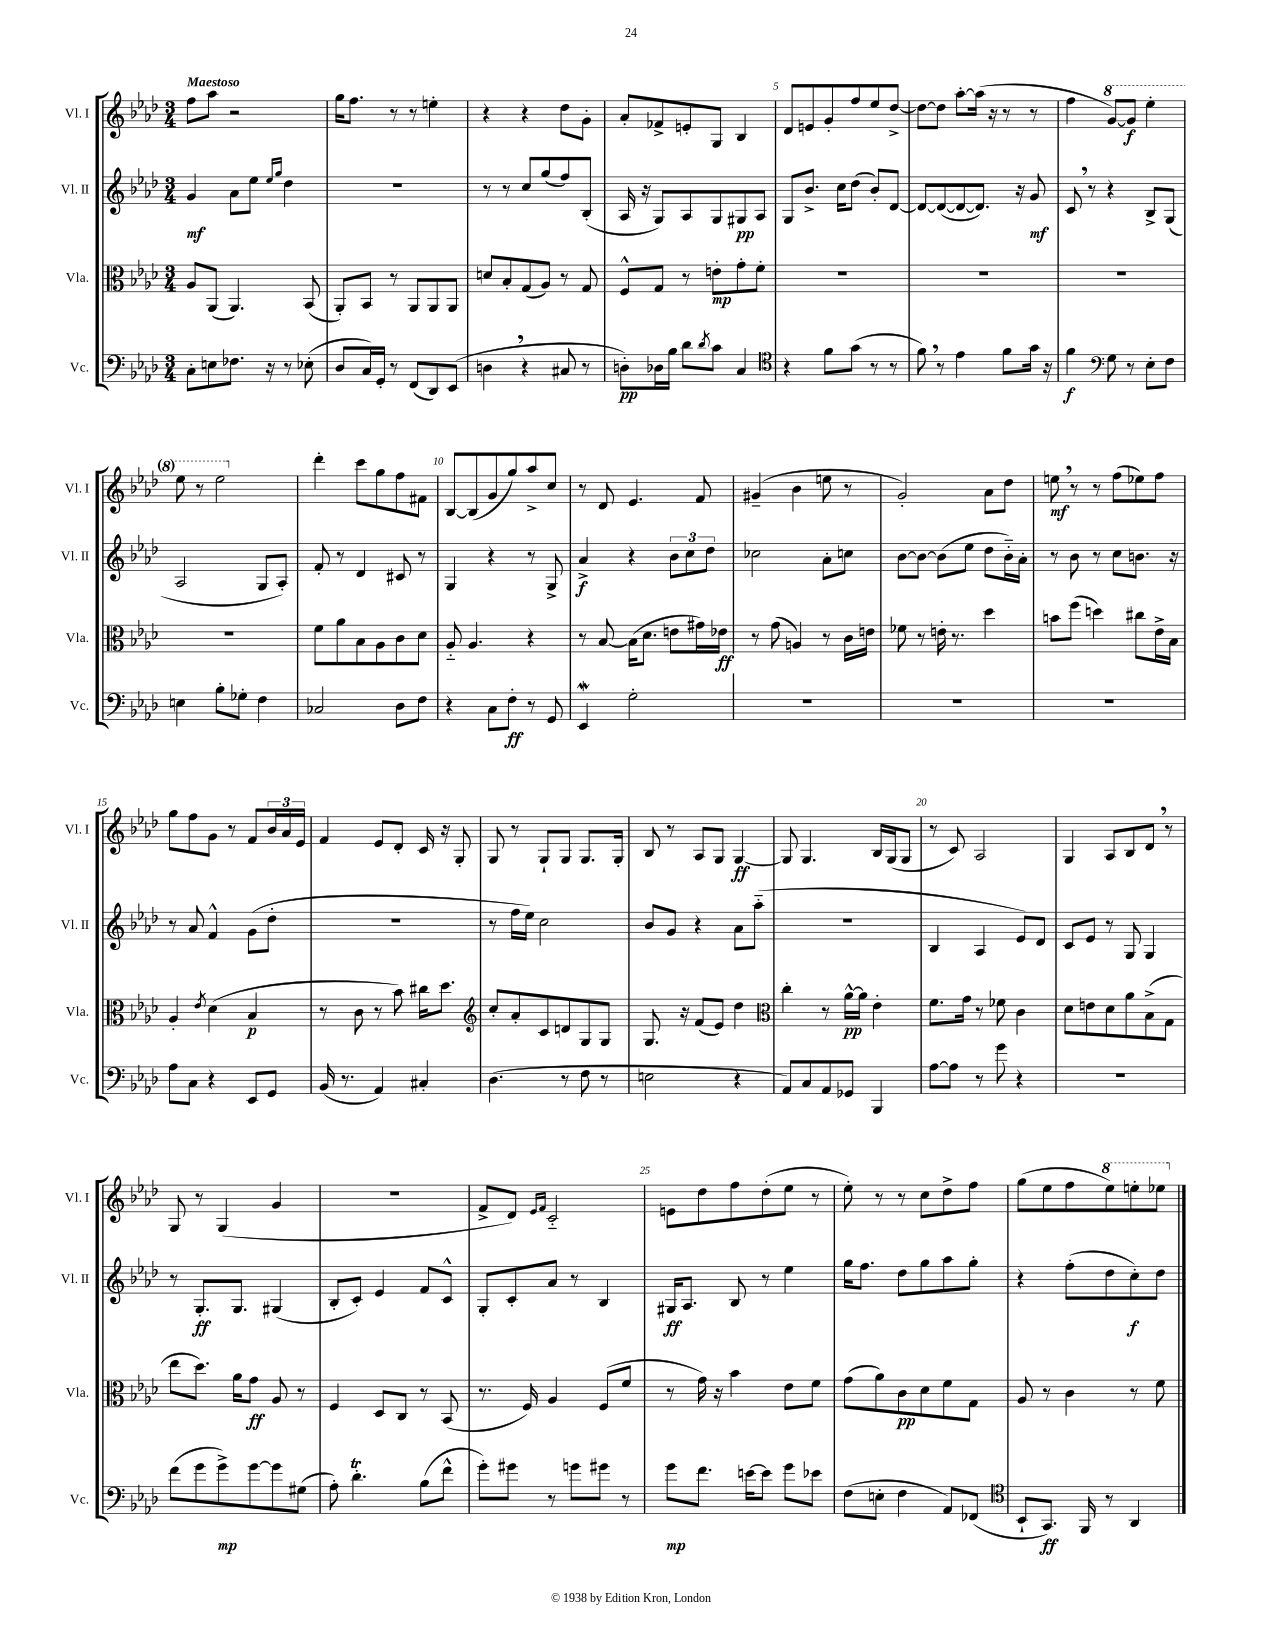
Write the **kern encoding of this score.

**kern	**kern	**kern	**kern
*staff4	*staff3	*staff2	*staff1
*clefF4	*clefC3	*clefG2	*clefG2
*k[b-e-a-d-]	*k[b-e-a-d-]	*k[b-e-a-d-]	*k[b-e-a-d-]
*M3/4	*M3/4	*M3/4	*M3/4
8C'	8A-	4g	8ff
8E	(8AA-	.	8aa-
8.F-	4.AA-)	8a-	2r
.	.	8ee-	.
16r	.	.	.
.	.	16qqee-	.
.	.	16qqgg	.
8r	.	4dd-	.
(8E-'	(8BB-	.	.
=	=	=	=
8D-	8AA-')	2.r	16gg
.	.	.	8.ff
16C)	8BB-	.	.
16GG'	.	.	.
8r	8r	.	8r
(8FF	8AA-	.	8r
8DD-)	8AA-	.	4ee'
(8EE-	8AA-	.	.
=	=	=	=
4D	8d	8r	4r
.	8B-'	8r	.
4r	(8G	8cc	4r
.	8A-)	(8gg	.
8C#	8r	8ff)	8dd-
8r	8G	(8B-'	8g'
=	=	=	=
8D')	8F^^	16A-	8a-'
.	.	16r	.
16D-	8G	8G)	8f-^
16B-	.	.	.
8d-	8r	8A-	8e'
8qd-	.	.	.
8c	8e'	8G	8G
4C	8g'	8G#	4B-
.	8f'	8A-	.
=	=	=	=
*clefC4	*	*	*
4r	2.r	8G	8d-
.	.	8.b-^	8e
8f	.	.	8g'
.	.	16cc	.
(8g	.	(8dd-	8ff
8r	.	8b-')	8ee-
8r	.	[8d-	[8dd-^
=	=	=	=
8f)	2.r	8d-_	8dd-_
8r	.	(8d-_	8dd-]
4e-	.	8d-_	[8aa-'
.	.	8.d-])	(16aa-]
.	.	.	16r
8f	.	.	8r
.	.	16r	.
16g	.	8g	8r
16r	.	.	.
=	=	=	=
4f	2.r	8c	4ff
.	.	8r	.
*clefF4	*	*	*
8G	.	4r	[8gg)
8r	.	.	8gg]
8E-'	.	8B-^	4eee-'
8F	.	(8G	.
=	=	=	=
4E	2.r	2A-	8eee-
.	.	.	8r
8B-'	.	.	2eee-
8G-'	.	.	.
4F	.	8G	.
.	.	8A-')	.
=	=	=	=
2C-	8f	8f'	4ddd-'
.	8a-	8r	.
.	8B-	4d-	8ccc
.	8A-	.	8gg
8D-	8c	8c#	8ff
8F	8d-	8r	8f#
=	=	=	=
4r	8A-'~	4G	[8B-
.	4.A-	.	(8B-]
8C	.	4r	8g
8F'	.	.	8gg)
8r	4r	8r	8aa-^
8GG	.	8G^	8cc
=	=	=	=
4EE-	8r	4a-^	8r
.	[8B-	.	8d-
2G'	(16B-]	4r	4.e-
.	8.d-	.	.
.	8e	12b-	.
.	.	12cc	.
.	16g#)	.	8f
.	.	12dd-	.
.	16e-	.	.
=	=	=	=
2.r	8r	2cc-	(4g#~
.	(8g	.	.
.	4A)	.	4b-
.	8r	8a-'	8ee
.	16c	8cc	8r
.	16e	.	.
=	=	=	=
2.r	8f-	[8b-	2g')
.	8r	8b-_	.
.	16e'	(8b-]	.
.	8.r	.	.
.	.	8ee-	.
.	4dd-	8dd-	8a-
.	.	16b-'~)	8dd-
.	.	16a-'	.
=	=	=	=
2.r	8b	8r	8ee
.	(8ff	8b-	8r
.	4dd)	8r	8r
.	.	8cc	(8ff
.	8cc#	8.b	8ee-)
.	16e-^	.	8ff
.	16B-	16r	.
=	=	=	=
8A-	4A-'	8r	8gg
8C	.	8a-	8ff
.	8qe-	.	.
4r	(4d-	4f^^	8g
.	.	.	8r
8EE-	4B-	(8g	8f
8GG	.	8dd-'	24b-
.	.	.	24a-
.	.	.	24e-
=	=	=	=
(16BB-	8r	2.r	4f
8.r	.	.	.
.	8c	.	.
4AA-)	8r	.	8e-
.	8b-)	.	8d-'
4C#'	16cc#	.	16c
.	8.dd-	.	16r
.	.	.	8G'
=	=	=	=
*	*clefG2	*	*
(4.D-	8cc'	8r	8G
.	8a-'	16ff	8r
.	.	16ee-)	.
.	8c	2cc	8G`
8r	8d	.	8G
8F	8G	.	8.G
8r	8G	.	.
.	.	.	16G'
=	=	=	=
2E	8.G	8b-	8B-
.	.	8g	8r
.	16r	.	.
.	(8f	4r	8A-
.	8e-)	.	8G
4r	4dd-	8a-	[4G
.	.	(8aa-'~	.
=	=	=	=
*	*clefC3	*	*
8AA-)	4cc'	2.r	8G]
8C	.	.	4.G
8AA-	8r	.	.
8GG-	[16a-^^	.	.
.	16a-]	.	.
4BBB-	4e-'	.	16B-
.	.	.	(16G
.	.	.	8G
=	=	=	=
[8A-	8.f	4B-	8r
8A-]	.	.	8c)
.	16g	.	.
8r	8r	4A-	2A-
8g	8f-	.	.
4r	4c	8e-)	.
.	.	8d-	.
=	=	=	=
2.r	8d-	8c	4G
.	8e	8e-	.
.	8d-	8r	8A-
.	8a-	8G	8B-
.	(8B-^	4G	8d-
.	8G	.	8r
=	=	=	=
(8f	8ee-	8r	8G
8g	8.dd-)	8.G'	8r
8g^)	.	.	(4G
.	16a-	8.G	.
[8g	8g	.	.
8g]	8A-	(4G#	4g
(8G#	8r	.	.
=	=	=	=
8A-')	4F	8B-'	2.r
4.d-'	.	8c')	.
.	8D-	4e-	.
.	8C	.	.
(8B-	8r	8f	.
8f^^	(8BB-	8c^^	.
=	=	=	=
8g')	8.r	8G'	8f^
8g#	.	8c'	8d-)
.	16F)	.	.
.	.	.	16qqe-
.	.	.	16qqf
8r	4A-	8a-	2c'~
8g	.	8r	.
8g#	(8F	4B-	.
8r	8f	.	.
=	=	=	=
8g	8r	16G#	8e
.	.	8.A-	.
8.f	16g)	.	8dd-
.	16r	.	.
.	4b-	8B-	8ff
[16e	.	.	.
8e]	.	8r	(8dd-'
8g	8e-	4ee-	8ee-
8e-	8f	.	8r
=	=	=	=
(8F	(8g	16gg	8ee-')
.	.	8.ff	.
8E'	8a-)	.	8r
4F	8c	8dd-	8r
.	8d-	8gg	8cc
8AA-)	8f	8aa-	8dd-^
(8FF-	8G	8gg'	8ff
=	=	=	=
*clefC4	*	*	*
8BB-`	8A-	4r	(8gg
8.GG)	8r	.	8ee-
.	4c	(8ff'	8ff
16FF	.	.	.
8r	.	8dd-	8eee-)
4AA-	8r	8cc')	8eee'
.	8f	8dd-	8eee-
==	==	==	==
*-	*-	*-	*-
